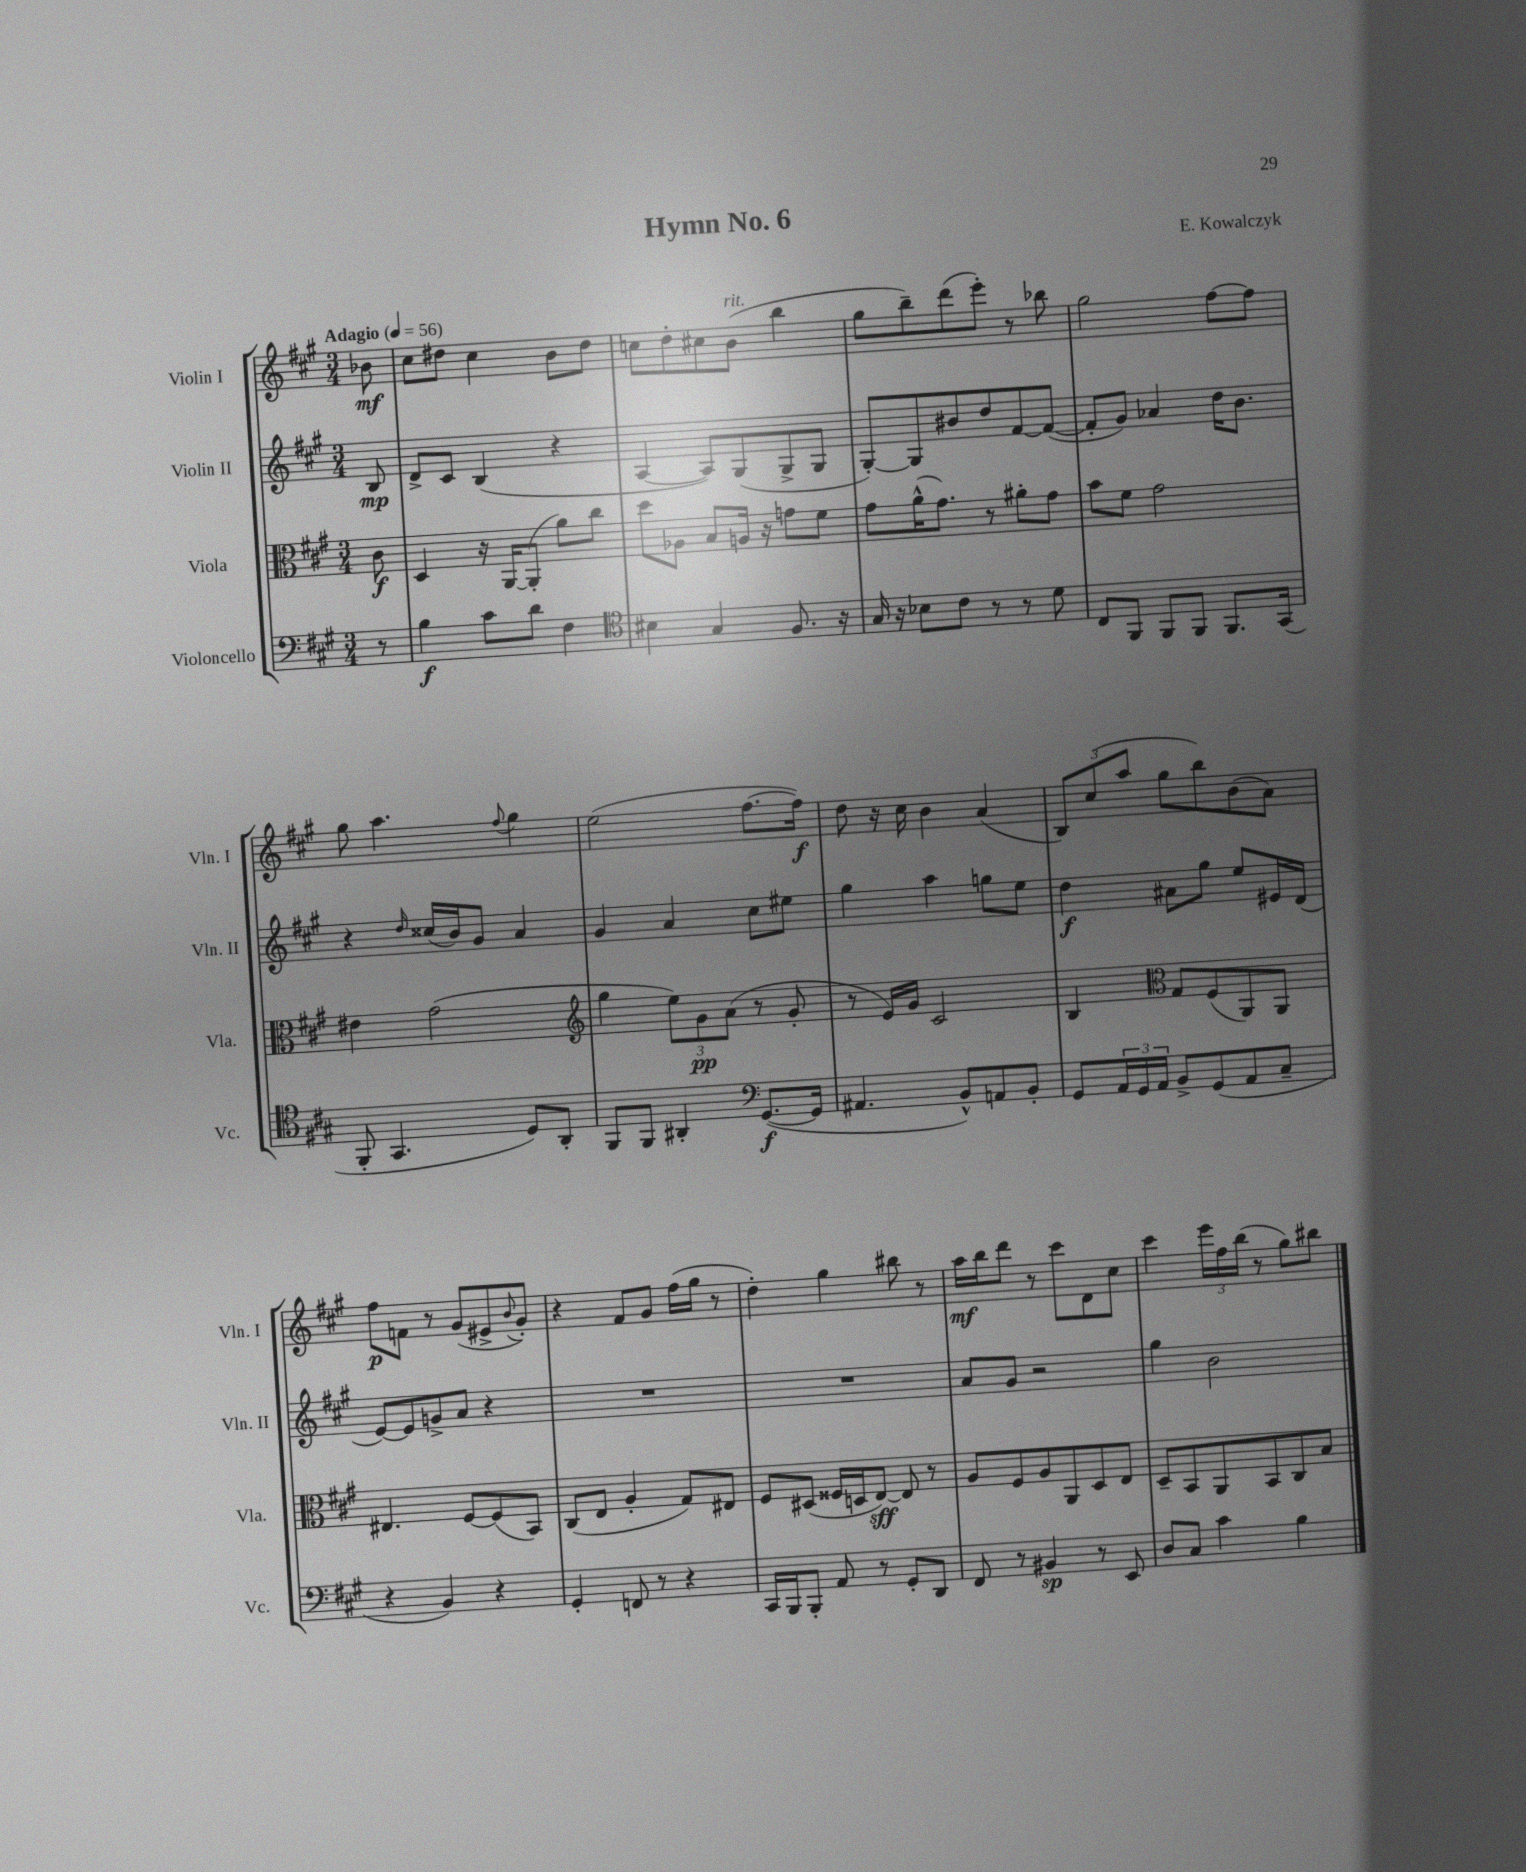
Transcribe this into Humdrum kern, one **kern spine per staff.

**kern	**kern	**kern	**kern
*staff4	*staff3	*staff2	*staff1
*clefF4	*clefC3	*clefG2	*clefG2
*k[f#c#g#]	*k[f#c#g#]	*k[f#c#g#]	*k[f#c#g#]
*M3/4	*M3/4	*M3/4	*M3/4
*MM56	*MM56	*MM56	*MM56
8r	8c#	8B	8b-
=	=	=	=
4B	4D	8d^	8cc#
.	.	8c#	8dd#
8c#	16r	(4B	4cc#
.	[16AA	.	.
8d	(8AA']	.	.
4F#	8a)	4r	8b
.	8cc#	.	8dd#
=	=	=	=
*clefC4	*	*	*
4B#	8dd	[4A	8cc
.	8A-	.	8dd'
4G#	8B	8A])	8cc#
.	16A	(8G#	(8b
.	16r	.	.
8.F#	8g	8G#^	4bb
.	8f#	8G#	.
16r	.	.	.
=	=	=	=
16G#	8g#	[8G#')	8gg#
16r	.	.	.
8B-	(16a^^	8G#]	8bb~)
.	8.g#)	.	.
8c#	.	8b#	(8ddd
8r	8r	8dd	8eee')
8r	8a#'	[8f#	8r
8d	8g#	(8f#_	8bb-
=	=	=	=
8C#	8b	8f#']	2gg#
8FF#	8f#	8g#)	.
8FF#	2g#	4a-	.
8FF#	.	.	.
8.FF#	.	16dd	[8ff#
.	.	8.b	.
.	.	.	8ff#]
(16GG#	.	.	.
=	=	=	=
8FF#'	4e#	4r	8gg#
4.GG#	.	.	4.aa
.	.	16qqdd	.
.	(2g#	(16cc##	.
.	.	16b)	.
.	.	8g#	.
.	.	.	8qqff#
8D)	.	4a	4gg#
8AA'	.	.	.
=	=	=	=
*	*clefG2	*	*
8FF#	4gg#	4g#	(2ee
8FF#	.	.	.
4AA#'	12ee)	4a	.
.	12g#	.	.
.	(12a	.	.
*clefF4	*	*	*
([8.GG#	8r	8cc#	[8.ff#
.	8g#'	8ee#	.
16GG#]	.	.	16ff#])
=	=	=	=
4.AA#	8r	4gg#	8dd
.	16e)	.	16r
.	16g#	.	16cc#
.	2c#	4aa	4b
8BB^^)	.	.	.
8AA	.	8gg	(4a
8BB'	.	8ee	.
=	=	=	=
8GG#	4B	4dd	12B)
.	.	.	(12cc#
24AA	.	.	.
24GG#	.	.	12aa
24AA	.	.	.
*	*clefC3	*	*
8BB^	8G#	8a#	8gg#
(8GG#	(8F#	8gg#	8bb)
8AA	8AA)	8ee	(8b
8C#~	8AA	16e#	8a)
.	.	(16d	.
=	=	=	=
4r	4.E#	[8e)	8ff#
.	.	8e]	8f
4BB)	.	8g^	8r
.	[8F#	8a	(8g#
4r	(8F#]	4r	8e#^
.	.	.	8qqb
.	8BB)	.	8g#')
=	=	=	=
4GG#'	(8C#	2.r	4r
.	8E	.	.
8FF	4A'	.	8f#
8r	.	.	8g#
4r	8G#)	.	(16ff#
.	.	.	16gg#
.	8E#	.	8r
=	=	=	=
16CC#	8F#	2.r	4dd')
16BBB	.	.	.
8BBB'	(8D#	.	.
8AA	16F##	.	4gg#
.	16D	.	.
8r	[8E)	.	.
8GG#'	8E]	.	8bb#
8DD	8r	.	8r
=	=	=	=
8FF#	8A	8a	16aa
.	.	.	16bb
8r	8F#	8g#	8ddd
4BB#	8A	2r	8r
.	8AA	.	8ccc#
8r	8D	.	8d
8EE	8E	.	8cc#
=	=	=	=
8D	8D~	4gg#	4ccc#
8C#	8BB	.	.
4c#	8AA	2b	24eee
.	.	.	24ff#
.	.	.	(24bb
.	8BB	.	8r
4B	8C#	.	8gg#)
.	8B	.	8bb#
==	==	==	==
*-	*-	*-	*-
